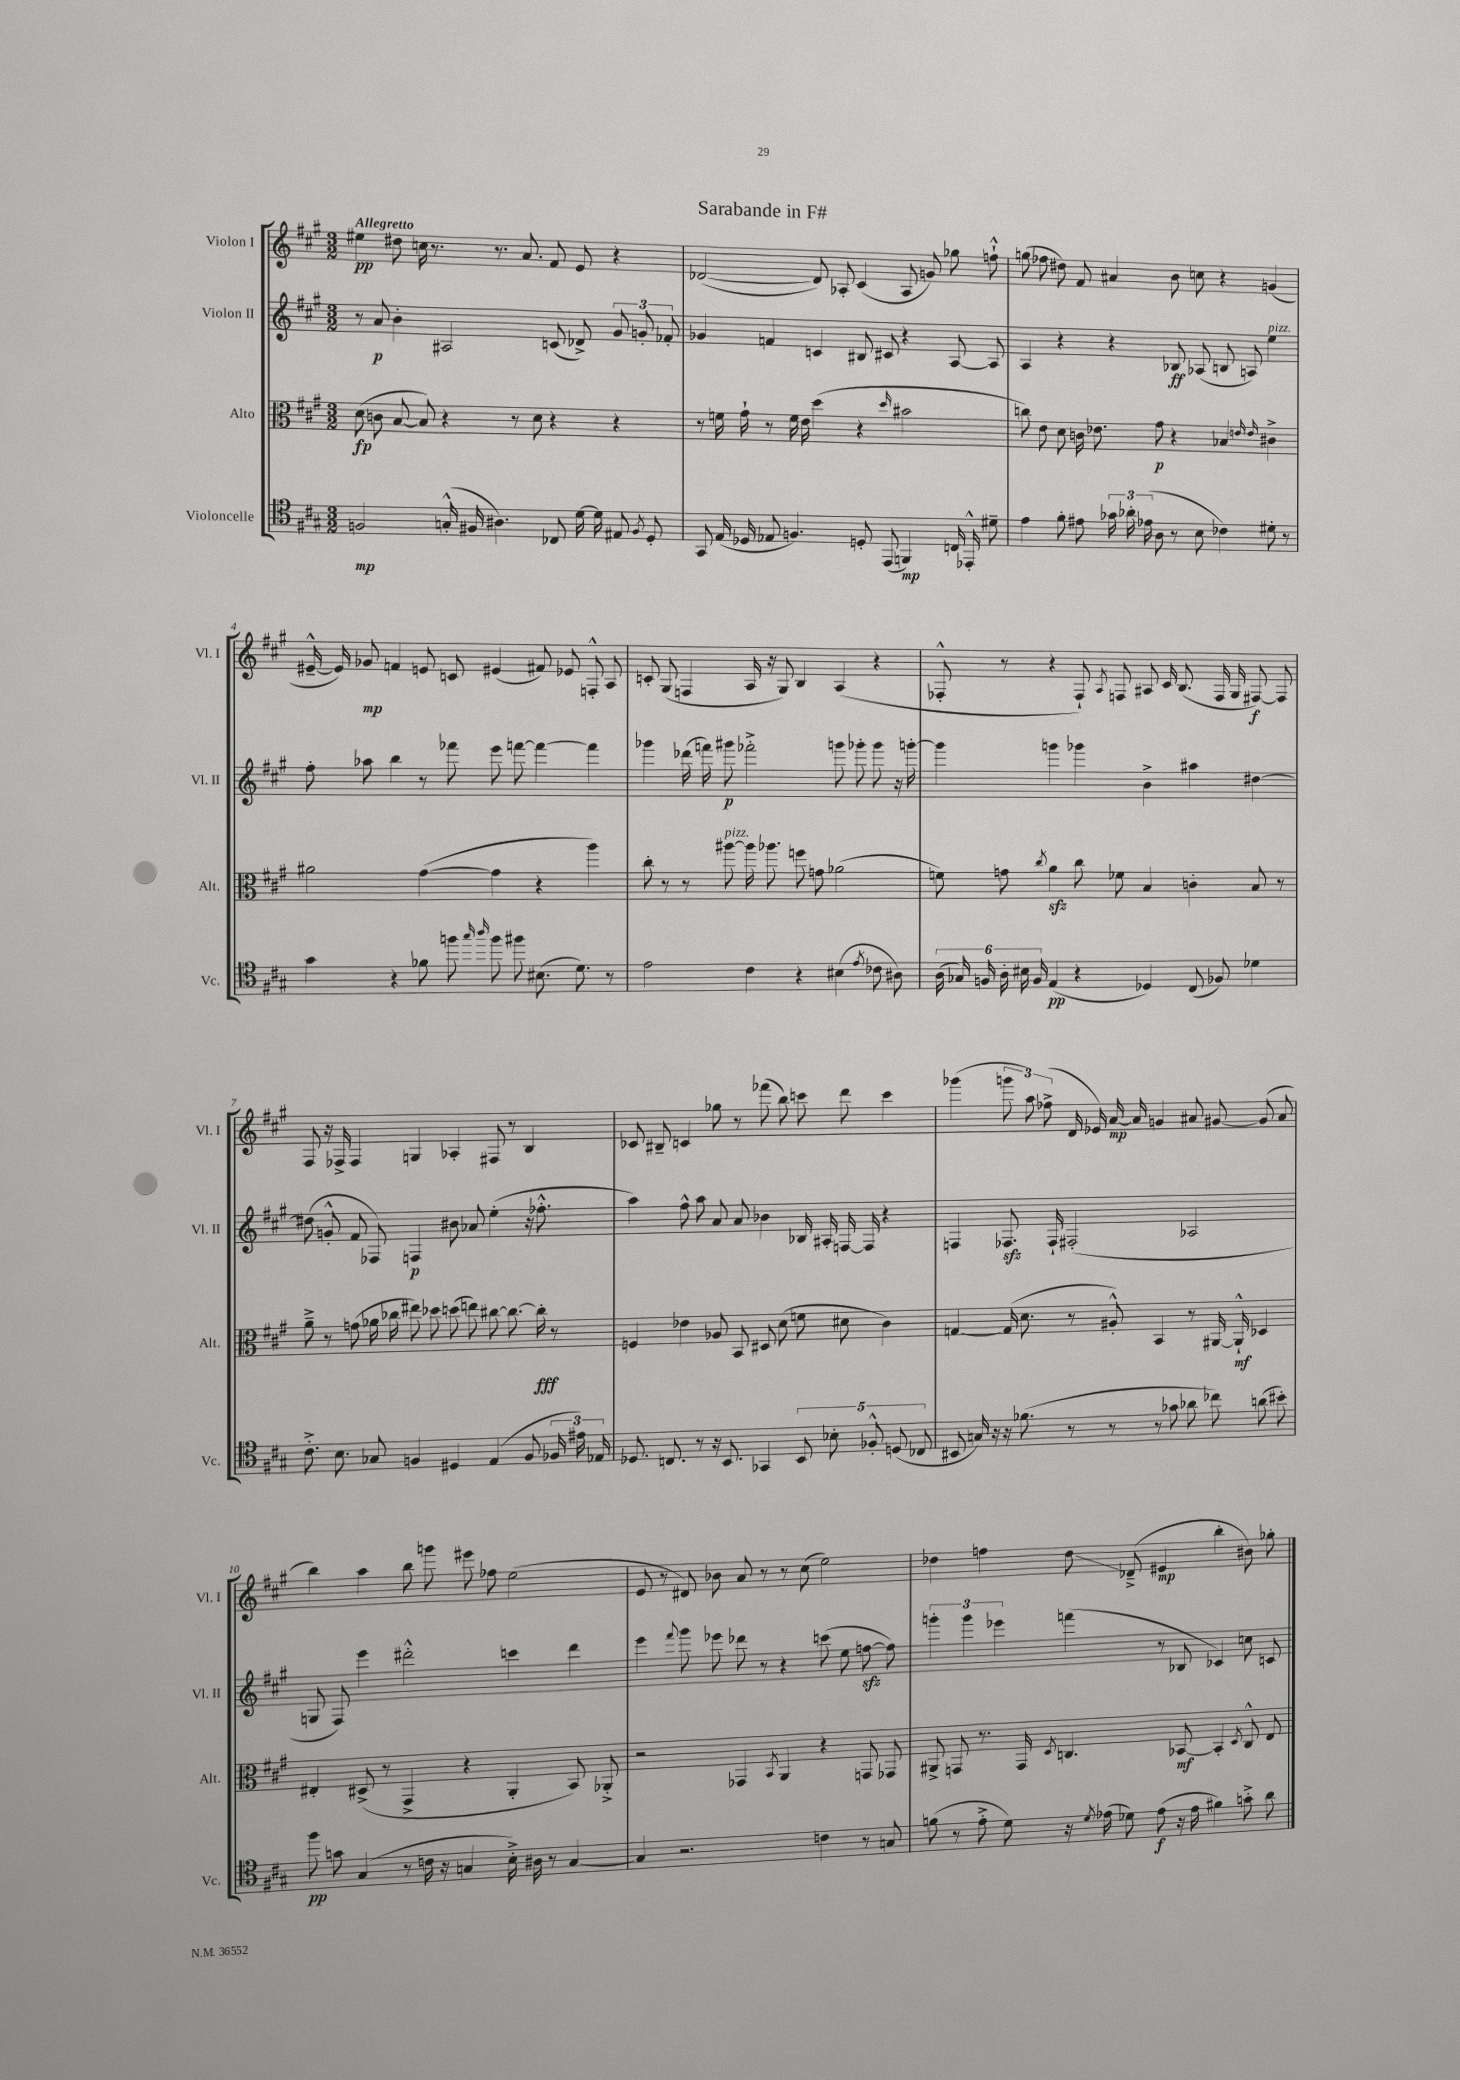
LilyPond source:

\header { title = "Sarabande in F#" }
<<
\new StaffGroup <<
\new Staff = "s0" \with { instrumentName = "Violon I" shortInstrumentName = "Vl. I" } {
    \clef treble \key a \major \numericTimeSignature \time 3/2 \tempo "Allegretto"
    \autoBeamOff eis''4\pp dis''8 c''16 r8. r8. a'8. fis'8 e'8 r4 |
    des'2~( des'8) aes8-. cis'4( aes8 g'8) ges''8 f''8-!-^ |
    g''8( fes''8 dis''8) fis'8 ais'4 b'8 c''8 r4 g'4( |
    eis'16~---^ eis'16) ges'8\mp f'4 e'8 c'8 eis'4( fis'8) ees'8 f8-.-^ a8 |
    c'8-. gis8( f4 a16 r16 gis8) b4 a4( r4 |
    fes8-.-^ r8 r4 fes8-!) \acciaccatura { a8 } f8 ais8 cis'16 b8.( f16 gis16 fis8~\f) fis8 |
    fis8 r16 fes16-> fes4 g4 aes4-. fis8 r8 b4 |
    ces'8 bis8-- c'4 ges''8 r8 fes'''8( b''8) c'''8 d'''8 c'''4 |
    ges'''4( \tuplet 3/2 { g'''8 a''8) fes''8->( } d'16 ees'16) a'16~\mp a'16 g'4 ais'8 gis'8~ gis'8( ais'8 |
    b''4) a''4 b''8 g'''8 eis'''8 fes''8 e''2( |
    e'8 r8 dis'8) bes'8 a'8 r8 r8 cis''8( e''2) |
    des''4 f''4 des''8\glissando des'8--->( eis'4\mp b''4-. bis'8) ges''8-. \bar "|." |
}
\new Staff = "s1" \with { instrumentName = "Violon II" shortInstrumentName = "Vl. II" } {
    \clef treble \key a \major \numericTimeSignature \time 3/2
    \autoBeamOff r8 a'8\p b'4-. ais2 c'8( des'8->) \tuplet 3/2 { gis'8 g'8-. fes'8-. } |
    ges'4 f'4 c'4 bis8 cis'8 r4 a8~ a8 |
    a4 r4 r4 bes8\ff aes8( b8 a8) e''4^\markup { \italic "pizz." } |
    fis''8-. aes''8 b''4 r8 fes'''8 e'''8 f'''8~ f'''4~ f'''4 |
    ges'''4 des'''16( f'''16) gis'''8\p fes'''2-.-> g'''8 ges'''8-. ges'''8 r16 g'''16~-. |
    g'''4 g'''4 ges'''4 b'4-> ais''4 dis''4~ |
    dis''8( g'8-.-^ fis'8 fes8) f4\p bis'8 aes'8 e''4-.( r16 fes''8.-.-^ |
    a''4) fis''8-^ a''8 a'8 a'8 bes'4 bes16 ais16-. f16~ f16 r4 |
    f4 fes8.\sfz fes16-! fis2-.( aes2 |
    g8 fis8) e'''4 dis'''2-.-^ c'''4 dis'''4 |
    e'''4 \appoggiatura { fis'''8 } gis'''8 ees'''8 des'''8 r8 r4 c'''8( e''8 f''8~\sfz f''8) |
    \tuplet 3/2 { g'''4-. g'''4 ees'''4 } f'''4( r8 bes8 ces'4) c''8 c'8 \bar "|." |
}
\new Staff = "s2" \with { instrumentName = "Alto" shortInstrumentName = "Alt." } {
    \clef alto \key a \major \numericTimeSignature \time 3/2
    \autoBeamOff d'8\fp( c'8 b8~ b8) r4 r8 d'8 r4 r4 |
    r8 f'16 gis'16-! r8 f'16 e'16 d''4( r4 \grace { d''16 } bis'2 |
    c''8) e'8 d'8 c'16 ees'8. gis'8\p r4 bes4 \grace { e'16 e'16 } cis'4-> |
    ais'2 gis'4~( gis'4 r4 a''4) |
    cis''8-. r8 r8 ais''8~^\markup { \italic "pizz." } ais''16 aes''8. f''8 g'8 aes'2( |
    f'8) g'8 \acciaccatura { cis''8 } a'4\sfz cis''8 fes'8 b4 c'4-. b8 r8 |
    a'8---> r8 g'8( aes'16 ces''16 eis''8) des''8 d''8( e''8) cis''8~ cis''8.~ cis''16-.\fff r8 |
    f4 ees'4 aes8 b,8 dis8 d'8( f'8 dis'8 cis'4) |
    g4~ g16( d'8. r8 ais8-.-^) b,4 r8 ais,16~ ais,16-!-^\mf des4 |
    eis4-. dis8->( r8 gis,4-> r4 a,4-. b,8) aes,8-.-> |
    r2 ges,4 \acciaccatura { b,8 } a,4 r4 g,8 ges,8 |
    ais,8-> g,8 r8. g,16 \acciaccatura { d8 } c4. bes,8~\mf bes,4-. \acciaccatura { d8 } c8-^ e8 \bar "|." |
}
\new Staff = "s3" \with { instrumentName = "Violoncelle" shortInstrumentName = "Vc." } {
    \clef tenor \key a \major \numericTimeSignature \time 3/2
    \autoBeamOff f2\mp g16-.-^( fis16 ais4.) ces8 d'16~ d'16 eis8 \acciaccatura { fis8 } d8-. |
    gis,8 e16( des16 ees8 f4.) d8-. e,8( f,4\mp) c16 ees,16-.-^ dis'8-- |
    e'4 fis'8-. eis'8 \tuplet 3/2 { ges'16 aes'16-. ees'16( } a8 r8 b8 ces'4) dis'8-. r8 |
    gis'4 r4 fes'8 f''8 \grace { gis''16 a''16 } f''8 fis''8 bis8.( d'8.) r8 |
    e'2 cis'4 r4 bis4( \acciaccatura { e'8 } ces'8 ais8) |
    \tuplet 6/4 { a16( ges16) f16 a16-. bis16 f16 } e4\pp( r4 des4) cis8( fes8) des'4 |
    cis'8.-.-> b8. ges8 f4 dis4 e4( f8 \tuplet 3/2 { fes16 eis'16) ees16 } |
    des8. c8. r8 r16 b,8. ges,4 \tuplet 5/4 { b,8 bes8-. fes8-.-^ d8( ces8 } |
    bis,8 g16) r16 r16 fes'8.( r8 r8 r8 ges'8 aes'8 ces''8) a'8( bis'8-.) |
    fis''8\pp g'8 gis4( r8 c'16 r16 g4 b16-.->) ais16 r8 g4~ |
    g4 r2. c'4 r8 g8 |
    f'8( r8 e'8-.-> d'8) r16 \acciaccatura { d'8 } ees'16( des'8) ees'8\f( r16 ees'16 fis'4) g'8-.-> a'8 \bar "|." |
}
>>
>>
